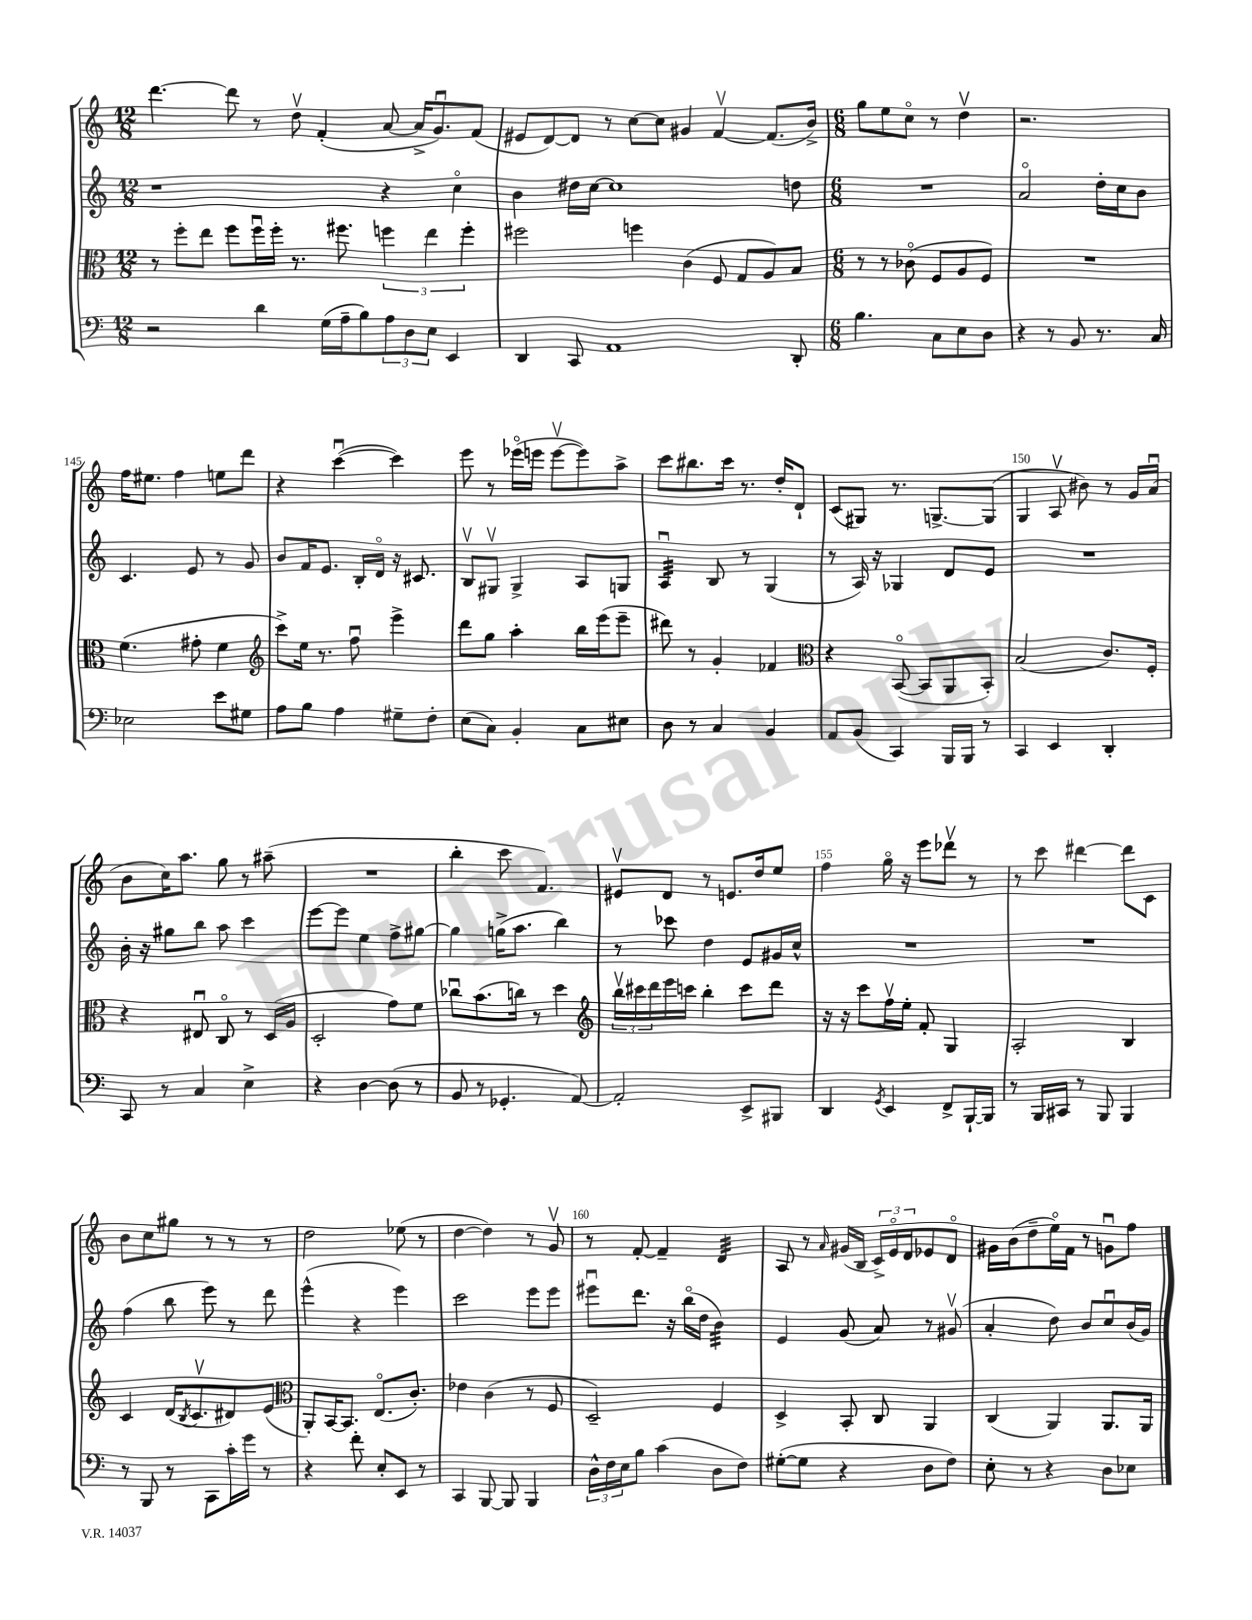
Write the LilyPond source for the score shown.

<<
\new StaffGroup <<
\new Staff = "s0" {
    \clef treble \key c \major \numericTimeSignature \time 12/8
    d'''4.~ d'''8 r8 d''8\upbow f'4-.( a'8~ a'16-> g'8.\downbow) f'8( |
    eis'8 d'8~) d'8 r8 c''8~ c''8 gis'4 f'4~\upbow f'8.( b'16->) |
    \numericTimeSignature \time 6/8 g''8 e''8 c''8\flageolet r8 d''4\upbow |
    r2. |
    f''16 eis''8. f''4 e''8 d'''8 |
    r4 c'''4~\downbow( c'''4) |
    e'''8 r8 ees'''16\flageolet( e'''16 e'''8~\upbow e'''8) a''8-> |
    c'''8 bis''8. c'''16 r8. d''16-. d'8-! |
    c'8( gis8) r8. g8.~-> g8( |
    g4 a8\upbow bis'8) r8 g'16 a'16\downbow( |
    b'8 c''16) a''8. g''8 r8 ais''8--( |
    R2. |
    b''4-. c'''8 f'4.) |
    eis'8\upbow d'8 r8 e'8. d''16 e''8 |
    f''4 g''16\flageolet r16 e'''8 des'''8\upbow r8 |
    r8 c'''8 dis'''4~ dis'''8 c'8 |
    b'8 c''8 gis''8 r8 r8 r8 |
    d''2 ees''8( r8 |
    d''4~ d''4) r8 g'8\upbow |
    r8 f'8~-. f'4-- d'4:32 |
    a8 r8 \grace { a'16 } gis'16( b16 \tuplet 3/2 { c'16->) e'16\flageolet d'16 } ees'8 d'8\flageolet |
    gis'16 b'16( d''8-- e''16\flageolet) f'16 r8 g'8\downbow f''8 \bar "|." |
}
\new Staff = "s1" {
    \clef treble \key c \major \numericTimeSignature \time 12/8
    r1 r4 c''4\flageolet |
    b'4 dis''16 c''16~ c''1 d''8 |
    \numericTimeSignature \time 6/8 R2. |
    a'2\flageolet d''16-. c''16 b'8 |
    c'4. e'8 r8 g'8 |
    b'8 f'16 e'8. b16-. d'16\flageolet r16 cis'8. |
    b8\upbow gis8\upbow gis4-> a8 g8 |
    a4:32\downbow b8 r8 g4( |
    r8 a16) r16 ges4 d'8 e'8 |
    R2. |
    b'16-. r16 gis''8 b''8 a''8 c'''4 |
    e'''8~ e'''8 e''4 f''8-> gis''8~ |
    gis''4 g''16->( a''8. b''4) |
    r8 ces'''8 d''4 e'8 gis'16 c''16-^ |
    R2. |
    R2. |
    f''4( b''8 e'''8) r8 d'''8 |
    e'''4-^( r4 e'''4) |
    c'''2 e'''8 e'''8 |
    eis'''8\downbow d'''8. r16 b''16\flageolet( d''16 b'4:32) |
    e'4 g'8( a'8) r8 gis'8\upbow( |
    a'4-. d''8) b'8 c''8\downbow b'16( g'16) \bar "|." |
}
\new Staff = "s2" {
    \clef alto \key c \major \numericTimeSignature \time 12/8
    r8 f''8-. e''8 f''8 f''16\downbow f''16-. r8. fis''8. \tuplet 3/2 { f''4 e''4 f''4-. } |
    fis''2 f''4 c'4( f8 g8 a8) b8 |
    \numericTimeSignature \time 6/8 r8 r8 ces'8\flageolet( f8 a8 f8) |
    R2. |
    f'4.( gis'8-. f'4 |
    \clef treble c'''8->) e''16 r8. f''8\downbow e'''4-> |
    d'''8 g''8 a''4-. b''16 e'''16( e'''8-- |
    dis'''8) r8 g'4-. fes'4 |
    \clef alto r4 b,8~\flageolet( b,8 a,8 b,8-.) |
    b2( c'8.) f16-. |
    r4 eis8\downbow c8\flageolet r8 d16( a16 |
    d2-. g'8) f'8 |
    ces''8\downbow b'8.( c''16) r8 d''4 |
    \clef treble \tuplet 3/2 { b''16\upbow cis'''16 d'''16 } e'''16 c'''16 b''4-. c'''8 d'''8 |
    r16 r16 c'''8 f''16\upbow e''16-. f'8-. g4 |
    a2-. b4 |
    c'4 d'16( \acciaccatura { b8 } c'8.\upbow dis'8) e'8( |
    \clef alto a,8-.) b,16~ b,8. e8.\flageolet( c'8.-.) |
    ees'4 c'4( r8 f8 |
    d2--) f4 |
    d4-> b,8-. c8 a,4 |
    c4( a,4) a,8. a,16 \bar "|." |
}
\new Staff = "s3" {
    \clef bass \key c \major \numericTimeSignature \time 12/8
    r2 d'4 g16( a16-- b8) \tuplet 3/2 { a8 d8 e8 } e,4 |
    d,4 c,8 a,1 d,8-. |
    \numericTimeSignature \time 6/8 b4. c8 e8 d8 |
    r4 r8 b,8 r8. c16 |
    ees2 e'8 gis8 |
    a8 b8 a4 gis8-- f8-. |
    e8( c8) b,4-. c8 eis8 |
    d8 r8 c4 b,4 |
    a,8 b,8( c,4) b,,16 b,,16 r8 |
    c,4 e,4 d,4-. |
    c,8 r8 c4 e4-> |
    r4 d4~ d8( r8 |
    b,8 r8 ges,4.-. a,8~) |
    a,2-. e,8-> bis,,8 |
    d,4 \acciaccatura { g,8 } e,4 f,8-> b,,16~-! b,,16 |
    r8 b,,16 cis,16 r8 b,,8 b,,4 |
    r8 b,,8 r8 c,8 c'16-. g'16 r8 |
    r4 f'8-. e8-. e,8 r8 |
    c,4 b,,8~ b,,8 b,,4 |
    \tuplet 3/2 { d16-^ f16 e16 } b8 c'4( d8 f8) |
    gis8~-.( gis8 r4 d8 f8) |
    e8-. r8 r4 d8 ees8 \bar "|." |
}
>>
>>
\layout { \context { \Score currentBarNumber = #141 \override BarNumber.break-visibility = ##(#f #t #t) barNumberVisibility = #(every-nth-bar-number-visible 5) } }
